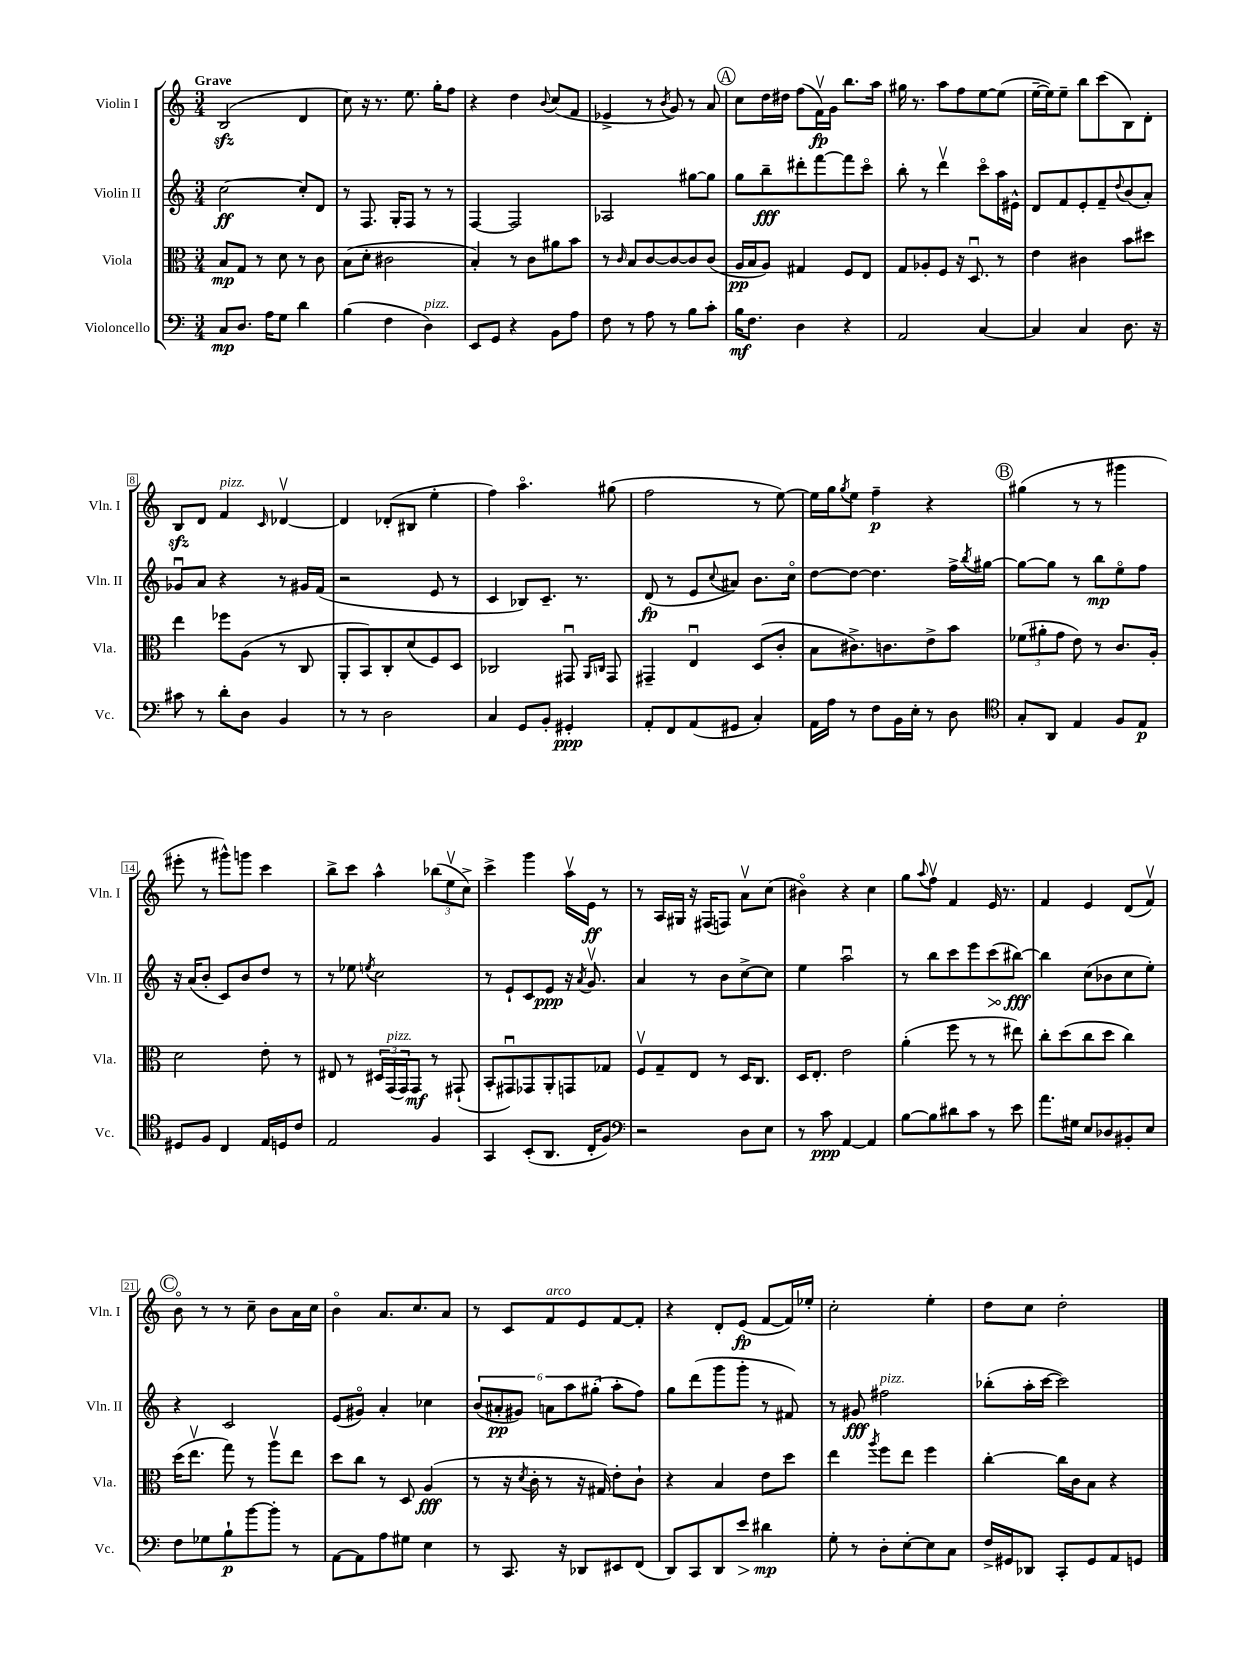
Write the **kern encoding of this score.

**kern	**kern	**kern	**kern
*staff4	*staff3	*staff2	*staff1
*clefF4	*clefC3	*clefG2	*clefG2
*k[]	*k[]	*k[]	*k[]
*M3/4	*M3/4	*M3/4	*M3/4
8C	8B	[2cc	(2B
8.D	8G	.	.
.	8r	.	.
16A	.	.	.
8G	8d	.	.
4d	8r	8cc']	4d
.	8c	8d	.
=	=	=	=
(4B	(8B	8r	8cc)
.	8d'	8.F	16r
.	.	.	8.r
4F	2c#	.	.
.	.	16G'	.
.	.	8F	8.ee
4D)	.	8r	.
.	.	.	16gg'
.	.	8r	8ff
=	=	=	=
8EE	4B')	[4F	4r
8GG	.	.	.
4r	8r	2F]	4dd
.	8c	.	.
.	.	.	8qqb
8BB	8a#	.	(8cc
8A	8b	.	8f
=	=	=	=
8F	8r	2A-	4e-^
.	16qqc	.	.
8r	8B	.	.
8A	[8c	.	8r
.	.	.	8qb
8r	8c_	.	8g)
8B	8c]	[8gg#	8r
8c'	(8c	8gg#]	8a
=	=	=	=
16B	16A	8gg	8cc
8.F	16B	.	.
.	8A)	8bb~	16dd
.	.	.	16dd#
4D	4G#	8ddd#'	(8ff
.	.	[8fff	16fv)
.	.	.	16g
4r	8F	8fff]	8.bb
.	8E	8ccco	.
.	.	.	16aa
=	=	=	=
2AA	8G	8bb'	16gg#
.	.	.	8.r
.	8A-'	8r	.
.	8F	4dddv	8aa
.	16r	.	8ff
.	8.Du	.	.
[4C	.	8ccco	[8ee
.	8r	16aa	(8ee]
.	.	16e#^^	.
=	=	=	=
4C]	4e	8d	[16ee~
.	.	.	16ee])
.	.	8f	8ee~
4C	4c#	8e'	8bb
.	.	8f~	(8ccc
.	.	8qqdd	.
8.D	8b	(8b	8B)
.	8dd#	8a')	8d'
16r	.	.	.
=	=	=	=
8c#	4ee	8g-u	8B
8r	.	8a	8d
8d'	8ff-	4r	4f
8D	(8A	.	.
.	.	.	16qqc
4BB	8r	8r	[4d-v
.	8C	16g#	.
.	.	(16f	.
=	=	=	=
8r	8AA'	2r	4d-]
8r	8BB)	.	.
2D	8C'	.	(8d-'
.	(8d	.	8B#
.	8F)	8e	4ee'
.	8D	8r	.
=	=	=	=
4C	2C-	4c	4ff)
8GG	.	8B-)	4.aao
8BB'	.	8.c~	.
4GG#'	8GG#u	.	.
.	.	8.r	.
.	16qqAA	.	.
.	16qqC	.	.
.	8GG#	.	(8gg#
=	=	=	=
8AA'	4GG#~	(8d	2ff
8FF	.	8r	.
(8AA	4Eu	8e	.
.	.	8qqcc	.
8GG#	.	8a#)	.
4C')	(8D	8.b	8r
.	8c'	.	[8ee)
.	.	16cco	.
=	=	=	=
16AA	8B	[8dd	16ee]
16A	.	.	16gg
.	.	.	8qgg
8r	8.c#^)	8dd_	8ee
8F	.	4.dd]	4ff~
.	8.c	.	.
16BB	.	.	.
16E'	.	.	.
8r	8e^	.	4r
8D	8b	16ff^	.
.	.	8qbb	.
.	.	[16gg#	.
=	=	=	=
*clefC4	*	*	*
8G'	(12f-	8gg#_	(4gg#
.	12a#'	.	.
8AA	.	8gg#]	.
.	12g	.	.
4E	8e)	8r	8r
.	8r	8bb	8r
8F	8.c	8eeo	4ggg#
8E	.	8ff	.
.	16A'	.	.
=	=	=	=
8D#	2d	16r	8eee#'
.	.	(16a	.
8F	.	8b'	8r
4C	.	8c)	8ggg#^^)
.	.	8b	8ggg
16E	8e'	8dd	4ccc
16D	.	.	.
8c	8r	8r	.
=	=	=	=
2E	8E#	8r	8bb^
.	8r	8ee-	8ccc
.	.	8qee	.
.	24D#	2cc	4aa^^
.	(24GG	.	.
.	24GG)	.	.
.	8GG	.	.
4F	8r	.	(12bb-
.	.	.	12eev
.	(8GG#`	.	.
.	.	.	12cc^)
=	=	=	=
4GG	8BB'	8r	4ccc^
.	8GG#u)	8e`	.
(8BB'	8GG-	8c	4ggg
8.AA	8AA'	8e	.
.	8GG	16r	16aav
.	.	8qa	.
16C'	.	8.gv	16e
8F)	8G-	.	8r
=	=	=	=
*clefF4	*	*	*
2r	8Fv	4a	8r
.	8G~	.	16A
.	.	.	16G#
.	8E	8r	16r
.	.	.	(16F#
.	8r	8b	8F)
8D	16D	[8cc^	8av
.	8.C	.	.
8E	.	8cc]	(8cc
=	=	=	=
8r	16D	4ee	4b#o)
.	8.E'	.	.
8c	.	.	.
[4AA	2e	2aau	4r
4AA]	.	.	4cc
=	=	=	=
[8B	(4a'	8r	8gg
.	.	.	8qqaa
8B]	.	8bb	8ffv
8d#	8ff	8ccc	4f
8c	8r	8eee	.
8r	8r	(8ccc	16e
.	.	.	8.r
8e	8ee#)	[8bb#)	.
=	=	=	=
8.a	8cc'	4bb#]	4f
.	(8dd	.	.
16G#	.	.	.
8E	8cc	(8cc	4e
8D-	8dd	8b-	.
8BB#'	4cc)	8cc	(8d
8E	.	8ee')	8fv)
=	=	=	=
8F	(16dd	4r	8bo
.	8.eev	.	.
8G-	.	.	8r
8B`	8gg)	2c	8r
[8b	8r	.	8cc~
8b']	8aav	.	8b
8r	8ee	.	16a
.	.	.	16cc
=	=	=	=
[8AA	8dd	(8e	4bo
8AA]	8cc	8g#o)	.
8A	8r	4a'	8.a
8G#	8D	.	.
.	.	.	8.cc
4E	(4A	4cc-	.
.	.	.	8a
=	=	=	=
8r	8r	(12b	8r
.	.	12a#'	.
8.CC	16r	.	8c
.	.	12g#)	.
.	8qd	.	.
.	16c'	.	.
.	8r	12a	8f
16r	.	.	.
.	.	12aa	.
8DD-	16r	.	8e
.	.	(12gg#'	.
.	16G#)	.	.
8EE#	8e'	8aa'	[8f
(8FF	8c`	8ff)	8f']
=	=	=	=
8DD)	4r	8gg	4r
8CC	.	(8ddd	.
8DD	4B	8ggg	8d'
8e	.	8ggg'	(8e
4d#	8e	8r	[8f
.	8dd	8f#)	16f])
.	.	.	16ee-'
=	=	=	=
8G'	4ee	8r	2cc'
8r	.	8g#	.
.	8qaa	.	.
8D'	8ff	2ff#	.
[8E'	8ee	.	.
8E]	4ff	.	4ee'
8C	.	.	.
=	=	=	=
16F^	[4cc'	(8bb-'	8dd
16GG#	.	.	.
8DD-	.	16aa'	8cc
.	.	[16ccc	.
8CC'	16cc]	2ccc])	2dd'
.	16c	.	.
8GG#	8B	.	.
8AA	4r	.	.
8GG	.	.	.
==	==	==	==
*-	*-	*-	*-
